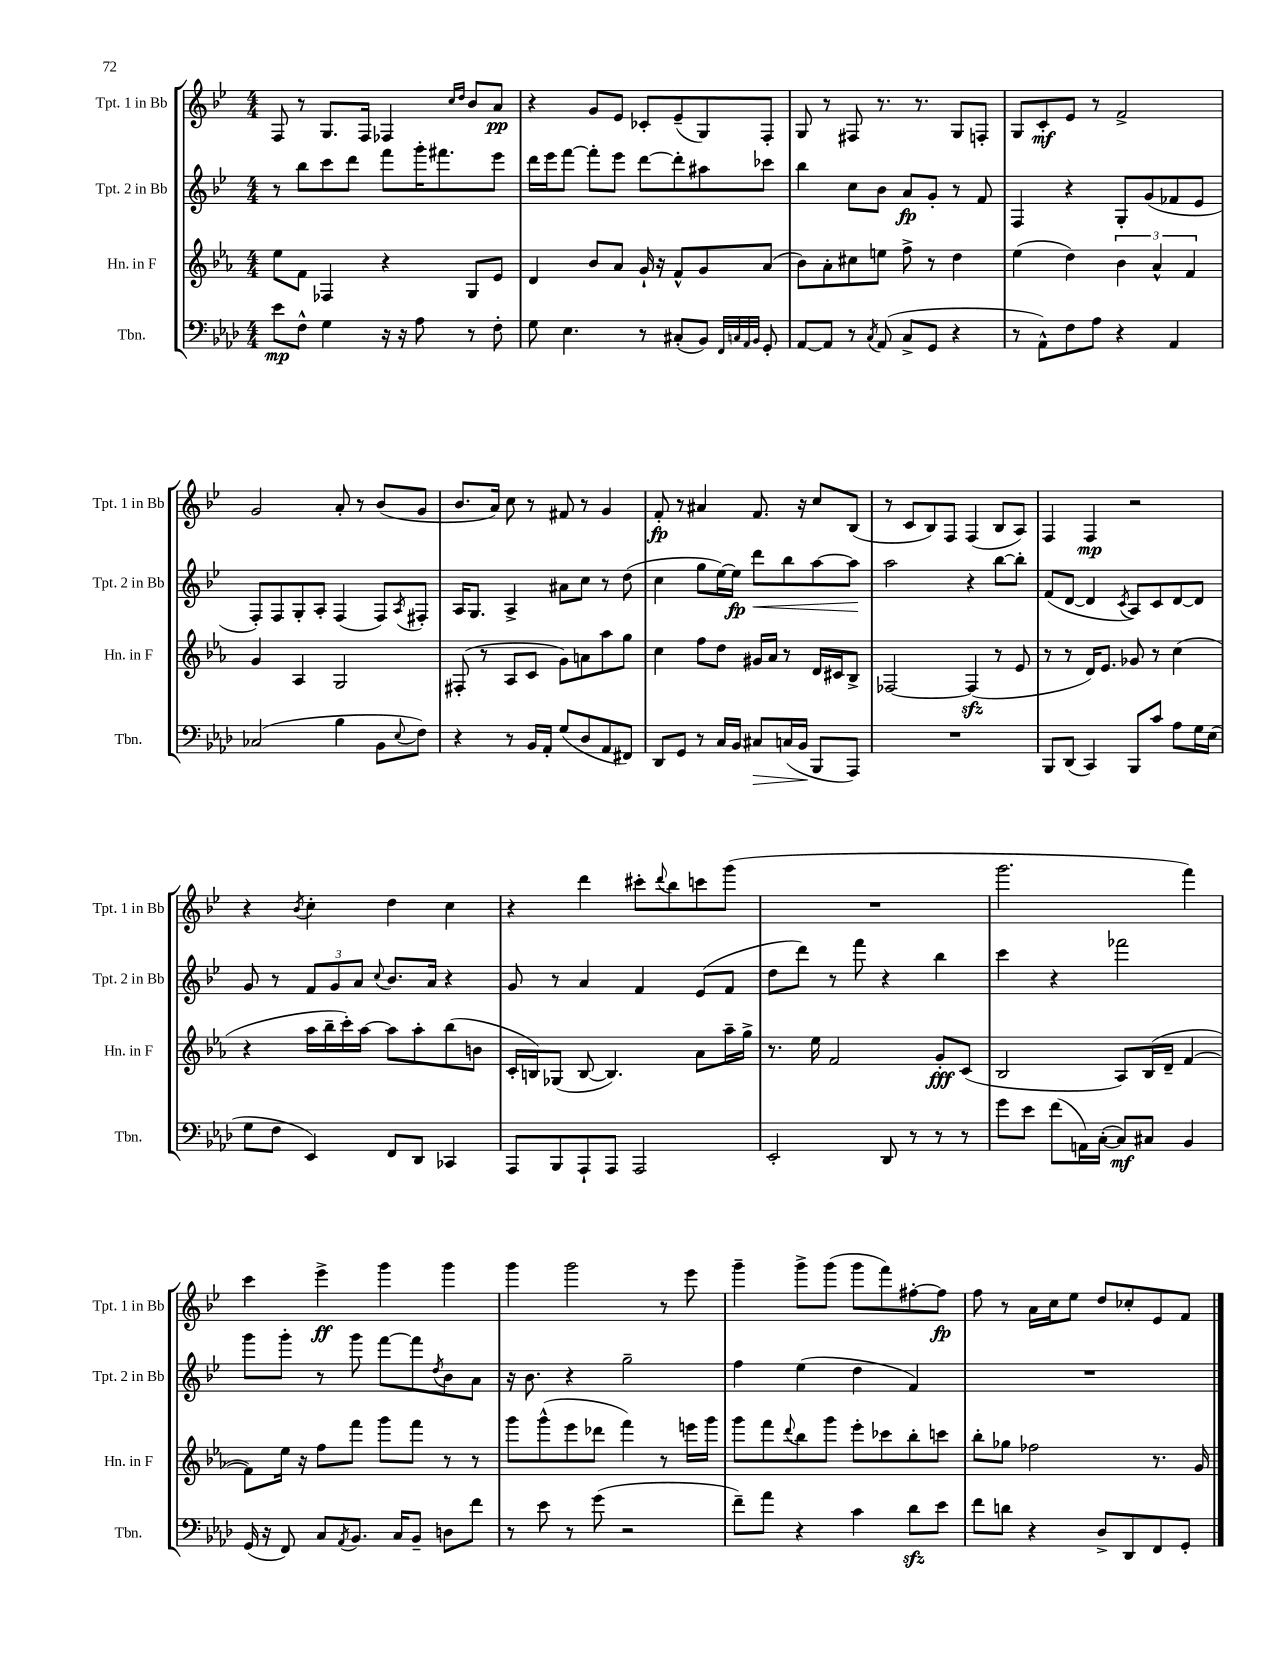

**kern	**kern	**kern	**kern
*staff4	*staff3	*staff2	*staff1
*clefF4	*clefG2	*clefG2	*clefG2
*k[b-e-a-d-]	*k[b-e-a-]	*k[b-e-]	*k[b-e-]
*M4/4	*M4/4	*M4/4	*M4/4
8e-	8ee-	8r	8F
8F^^	8f	8bb-	8r
4G	4F-	8ccc	8.G
.	.	8ddd	.
.	.	.	16F
16r	4r	8fff	4F-
16r	.	.	.
8A-	.	16ggg'	.
.	.	8.fff#	.
.	.	.	16qqcc
.	.	.	16qqdd
8r	8G	.	8b-
8F'	8e-	8eee-	8a
=	=	=	=
8G	4d	16ddd	4r
.	.	16eee-	.
4.E-	.	[8fff	.
.	8b-	8fff']	8g
.	8a-	8eee-	8e-
8r	16g`	[8ddd	8c-'
.	16r	.	.
(8C#'	8f^^	8ddd']	(8e-~
8BB-)	8g	8aa#	8G)
32qqFF	.	.	.
32qqC	.	.	.
32qqAA-	.	.	.
32qqBB-	.	.	.
8GG'	(8a-	8ccc-	8F'
=	=	=	=
[8AA-	8b-)	4bb-	8G
8AA-]	8a-'	.	8r
8r	8cc#	8cc	8F#
8qC	.	.	.
(8AA-	8ee	8b-	8.r
8C^	8ff^	8a	.
.	.	.	8.r
8GG	8r	8g'	.
4r	4dd	8r	8G
.	.	8f	8F'
=	=	=	=
8r	(4ee-	4F	8G
8AA-^^)	.	.	8c'
8F	4dd)	4r	8e-
8A-	.	.	8r
4r	6b-	8G'	2f^
.	.	(8g	.
.	6a-^^	.	.
4AA-	.	8f-	.
.	6f	.	.
.	.	8e-	.
=	=	=	=
(2C-	4g	8F')	2g
.	.	8F	.
.	4A-	8G'	.
.	.	8A'	.
4B-	2G	(4F	8a'
.	.	.	8r
8BB-	.	8F)	(8b-
8qqE-	.	8qA	.
8F)	.	8F#'	8g
=	=	=	=
4r	(8F#'	16A	8.b-
.	.	8.G	.
.	8r	.	.
.	.	.	16a)
8r	8A-	4A^	8cc
16BB-	8c	.	8r
16AA-'	.	.	.
(8G	8g)	8a#	8f#
8D-	8a	8cc	8r
8AA-	8aa-	8r	4g
8FF#)	8gg	(8dd	.
=	=	=	=
8DD-	4cc	4cc	8f'
8GG	.	.	8r
8r	8ff	8gg	4a#
16C	8dd	[16ee-)	.
16BB-	.	16ee-]	.
8C#	16g#	8ddd	8.f
.	16a-	.	.
(16C	8r	8bb-	.
16BB-	.	.	16r
8BBB-	16d	[8aa	8cc
.	16c#	.	.
8AAA-)	8B-^	8aa]	(8B-
=	=	=	=
1r	[2F-	2aa	8r
.	.	.	8c
.	.	.	8B-)
.	.	.	8F
.	(4F-]	4r	(4F
.	8r	[8bb-	8B-
.	8e-	8bb-']	8A)
=	=	=	=
8BBB-	8r	(8f	4F
(8DD-	8r	[8d	.
4CC)	16d)	4d]	4F
.	8.e-	.	.
.	.	8qc	.
8BBB-	8g-	8A)	2r
8c	8r	8c	.
8A-	(4cc	[8d	.
16G	.	8d]	.
(16E-	.	.	.
=	=	=	=
8G	4r	8g	4r
8F	.	8r	.
.	.	.	8qb-
4EE-)	16aa-	12f	4cc'
.	16bb-~	.	.
.	.	12g	.
.	16ccc')	.	.
.	.	12a	.
.	[16aa-	.	.
.	.	8qqcc	.
8FF	8aa-]	8.b-	4dd
8DD-	8aa-'	.	.
.	.	16a	.
4CC-	(8bb-	4r	4cc
.	8b	.	.
=	=	=	=
8AAA-	16c'	8g	4r
.	16B)	.	.
8BBB-	(8G-	8r	.
8AAA-`	[8B	4a	4ddd
8AAA-	4.B])	.	.
2AAA-	.	4f	8ccc#'
.	.	.	8qqddd
.	.	.	8bb-
.	8a-	(8e-	8ccc
.	16aa-~	8f	(8ggg
.	16gg^	.	.
=	=	=	=
2EE-'	8.r	8dd	1r
.	.	8ddd)	.
.	16ee-	.	.
.	2f	8r	.
.	.	8fff	.
8DD-	.	4r	.
8r	.	.	.
8r	8g'	4bb-	.
8r	(8c	.	.
=	=	=	=
8g	2B-	4ccc	2.ggg
8e-	.	.	.
(8f	.	4r	.
16AA)	.	.	.
([16C'	.	.	.
8C])	8A-)	2fff-	.
8C#	(16B-	.	.
.	16d~	.	.
4BB-	[4f	.	4fff)
=	=	=	=
(16GG	8f])	8ggg	4ccc
16r	.	.	.
8FF)	16ee-	8ggg'	.
.	16r	.	.
8C	8ff	8r	4eee-^
8qAA-	.	.	.
8.BB-	8fff	8ggg	.
.	8ggg	[8fff	4ggg
16C	.	.	.
8BB-~	8fff	8fff]	.
.	.	8qdd	.
8D	8r	8b-	4ggg
8f	8r	8a	.
=	=	=	=
8r	8ggg	16r	4ggg
.	.	8.b-	.
8e-	(8ggg^^	.	.
8r	8eee-	4r	2ggg
(8g	8ddd-	.	.
2r	4fff)	2gg~	.
.	8r	.	8r
.	16eee	.	8eee-
.	16ggg	.	.
=	=	=	=
8f~)	8ggg	4ff	4ggg~
8a-	8fff	.	.
.	8qqddd	.	.
4r	8bb-	(4ee-	8ggg^
.	8ggg	.	(8ggg
4c	8eee-'	4dd	8ggg
.	8ccc-	.	8fff)
8d-	8bb-'	4f)	[8ff#'
8e-	8ccc	.	8ff#]
=	=	=	=
8f	8bb-'	1r	8ff
8d	8gg-	.	8r
4r	2ff-	.	16a
.	.	.	16cc
.	.	.	8ee-
8D-^	.	.	8dd
8DD-	.	.	8cc-'
8FF	8.r	.	8e-
8GG'	.	.	8f
.	16g	.	.
==	==	==	==
*-	*-	*-	*-
